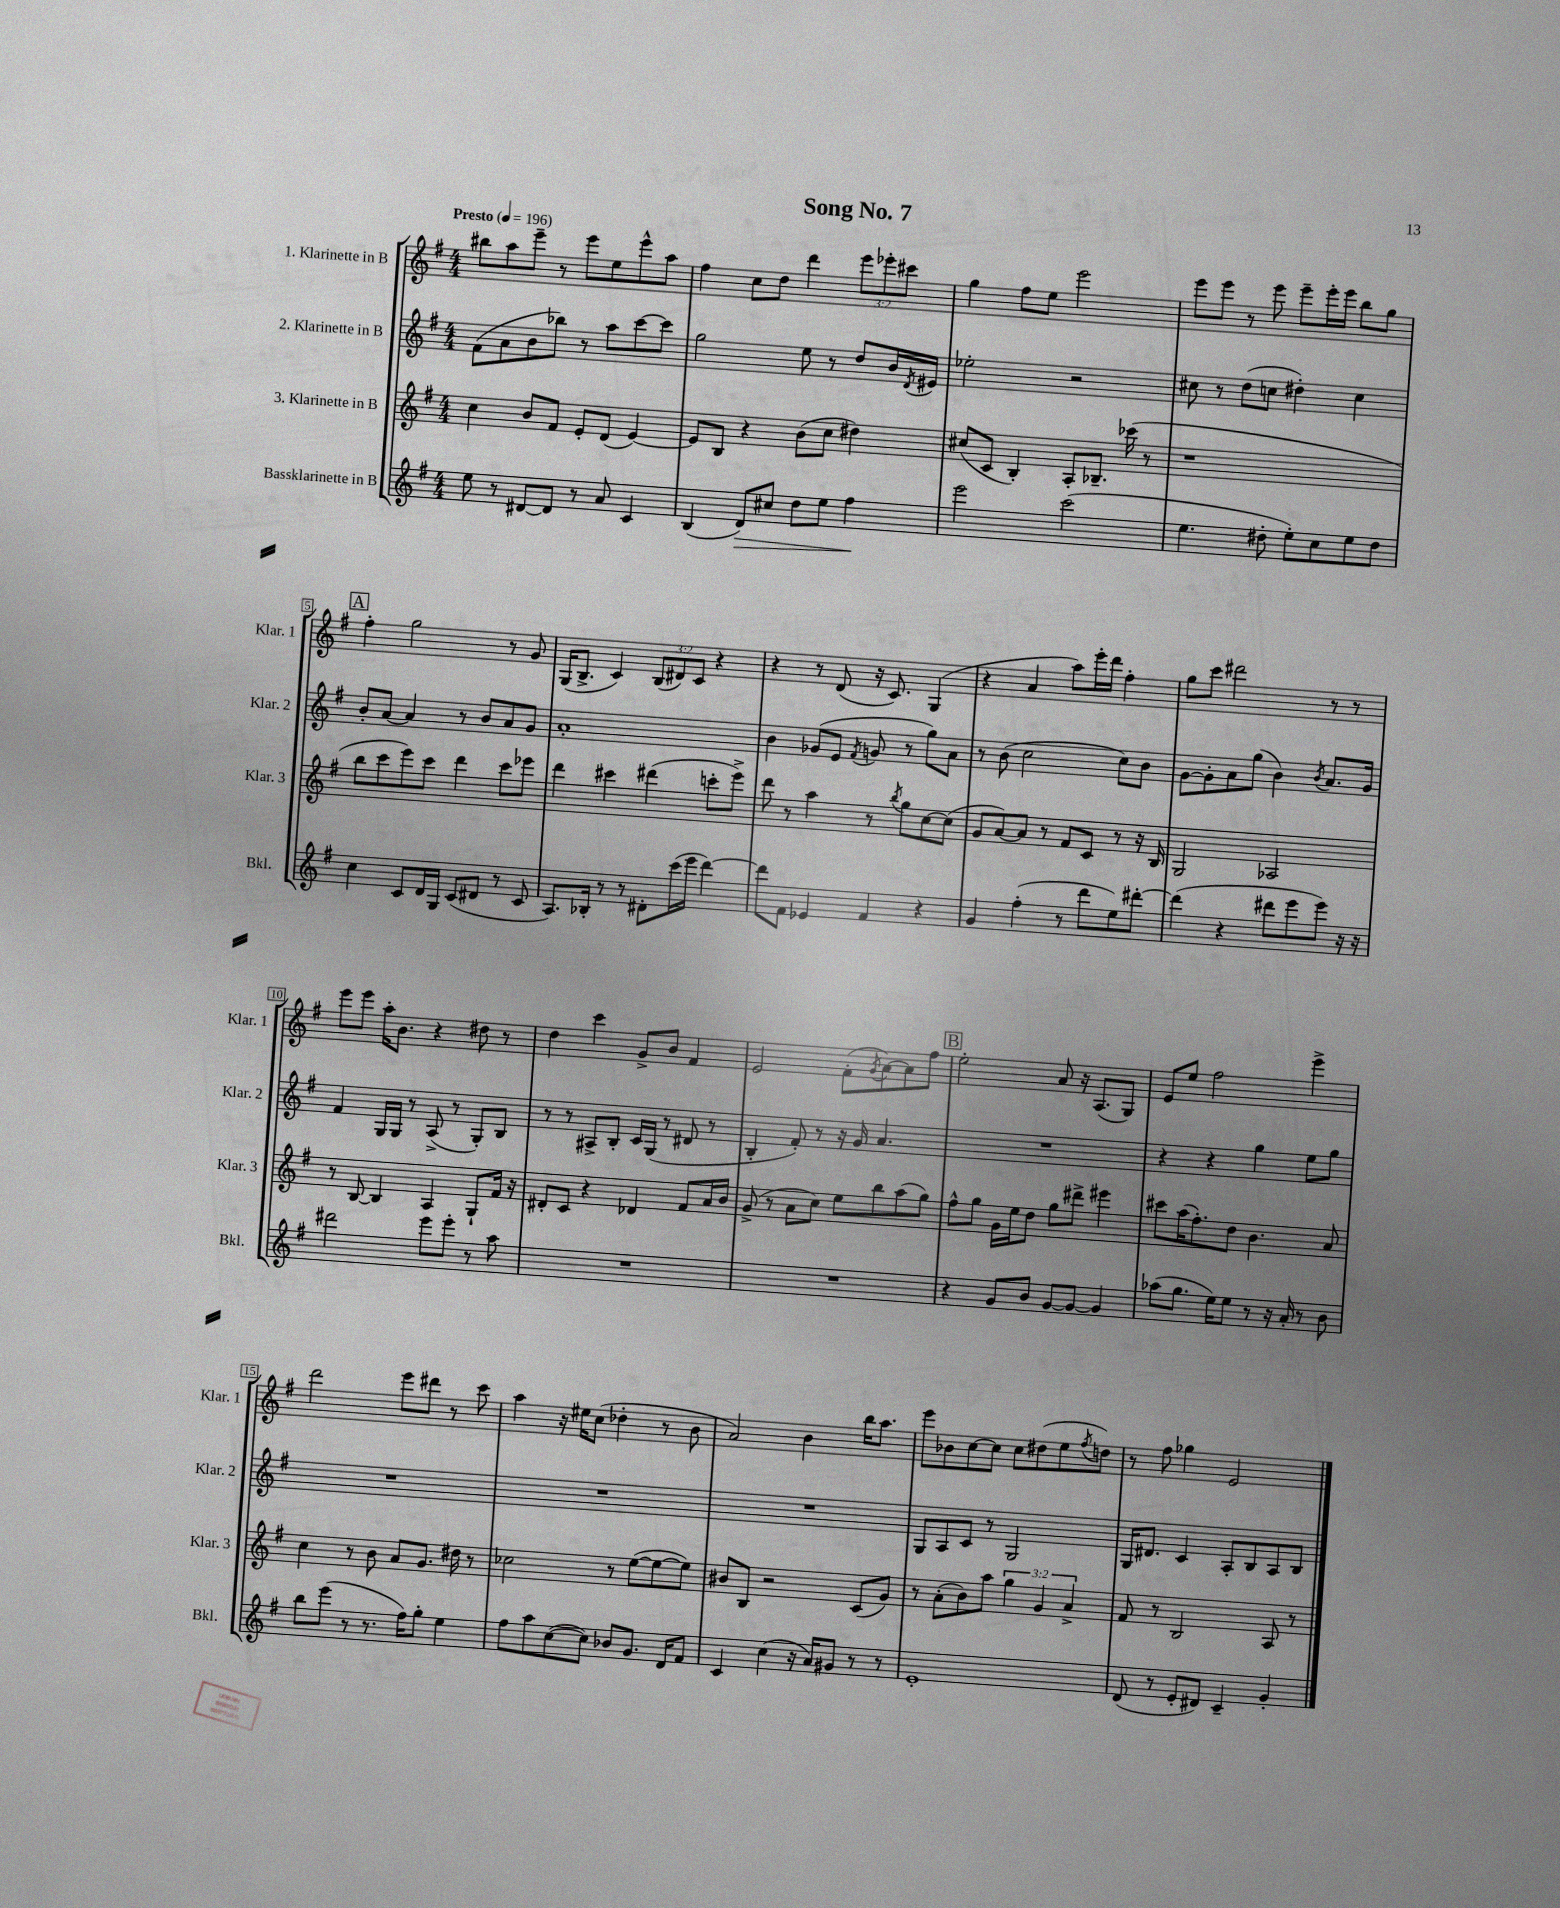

**kern	**kern	**kern	**kern
*staff4	*staff3	*staff2	*staff1
*clefG2	*clefG2	*clefG2	*clefG2
*k[f#]	*k[f#]	*k[f#]	*k[f#]
*M4/4	*M4/4	*M4/4	*M4/4
*MM196	*MM196	*MM196	*MM196
8ee\	4cc\	(8f#\L	8bb#\L
8r	.	8a\	8aa\
[8d#/L	8b/L	8b\	8eee~\J
8d#/]J	8f#/J	8bb-\J)	8r
8r	8e'/L	8r	8eee\L
8a/	(8d/J	8aa\L	8ee\
4c/	[4e/)	[8ccc\	8eee^^\
.	.	8ccc\]J	8aa\J
=	=	=	=
(4B/	8e/]L	2gg\	4ff#\
.	8B/J	.	.
8d/L)	4r	.	8cc\L
8cc#/J	.	.	8dd\J
8dd\L	(8b\L	8ee\	4ddd\
8ee\J	8cc\J	8r	.
4ff#\	4dd#\)	8dd/L	12eee\L
.	.	.	12eee-'\
.	.	16b/L	.
.	.	.	12ccc#\J
.	.	8qd/	.
.	.	16e#/JJ	.
=	=	=	=
2eee\	(8cc#/L	2ee-'\	4gg\
.	8c/J	.	.
.	4B'/)	.	8ff#\L
.	.	.	8ee\J
(2ccc\	8A'/L	2r	2eee\
.	8.B-~/J	.	.
.	(16ccc-\	.	.
.	8r	.	.
=	=	=	=
4.ee\	1r	8cc#\	8eee\L
.	.	8r	8eee\J
.	.	(8dd\L	8r
8dd#'\	.	8cc\J	8eee\
8ee'\L)	.	4dd#'\)	8eee~\L
8cc\	.	.	16eee'\L
.	.	.	16eee\JJ
8ee\	.	4cc\	8bb\L
8dd#\J	.	.	8gg\J
=	=	=	=
4cc\	8bb\L	8b'/L	4ff#'\
.	8ccc\	[8a/J	.
8c/L	8eee\)	4a/]	2gg\
16d/L	8ccc\J	.	.
16G/JJ	.	.	.
(8c/L	4ddd\	8r	.
8d#/J	.	8b/L	.
8r	8ccc\L	8a/	8r
8c/	8eee-\J	8g/J	8g/
=	=	=	=
8.A/L)	4ddd\	1a'	(16G/LK
.	.	.	8.B^/J
16B-'/Jk	.	.	.
8r	4ccc#\	.	4c/)
8r	.	.	.
8d#'\L	(4ddd#\	.	(12B/L
.	.	.	12d#/)
(16ccc\L	.	.	.
.	.	.	12c/J
16eee\JJ	.	.	.
[4ddd\)	8ccc'\L	.	4r
.	8eee^\J)	.	.
=	=	=	=
8ddd\]L	8ddd\	4b\	4r
8f#\J	8r	.	.
4e-/	4aa\	(8g-/L	8r
.	.	8e/J	(8d/
.	.	8qf#/	.
4f#/	8r	8g/	16r
.	.	.	8.c/)
.	8qbb/	.	.
.	8gg\L	8r	.
4r	[8cc\	8gg\L)	(4G/
.	(8cc\]J	8a\J	.
=	=	=	=
4g/	8g/L	8r	4r
.	[8a/)	(8b\	.
(4ff#'\	8a/]J	2cc\	4a/
.	8r	.	.
8r	8f#/L	.	8aa\L)
8ddd\L	8c/J	.	16eee'\L
.	.	.	16ddd\JJ
8ee\)	8r	8cc\L)	4ff#'\
[8ddd#'\J	16r	8b\J	.
.	16B/	.	.
=	=	=	=
(4ddd#\]	2G/	[8g\L	8gg\L
.	.	8g'\]	8ccc\J
4r	.	8a\	2ddd#\
.	.	(8gg\J	.
8ddd#\L	2A-/	4b\)	.
8eee\	.	.	.
.	.	8qb/	.
8eee\J)	.	8.a/L	8r
16r	.	.	8r
16r	.	16g/Jk	.
=	=	=	=
2ddd#\	8r	4f#/	8eee\L
.	[8B/	.	8eee\J
.	4B/]	16G/LL	16aa'\LK
.	.	16G/JJ	8.b\J
.	.	8r	.
8eee\L	4A/	(8A^/	4r
8eee'\J	.	8r	.
8r	8G`/L	8G'/L)	8dd#\
8aa\	16f#/Jk	8B/J	8r
.	16r	.	.
=	=	=	=
1r	8d#'/L	8r	4dd\
.	8c/J	8r	.
.	4r	8A#^/L	4ccc\
.	.	8B'/J	.
.	4d-/	16c/LL	8g^/L
.	.	(16G/JJ	.
.	.	8r	8b/J
.	8f#/L	8d#/	4f#/
.	16a/L	8r	.
.	16b/JJ	.	.
=	=	=	=
1r	(8g^/	4B'/	2e/
.	8r	.	.
.	8a\L	8f#'/)	.
.	8cc\J)	8r	.
.	8ee\L	16r	(8f#'\L
.	.	16g/	.
.	.	.	8qg/
.	8bb\	4.a/	[8a\)
.	(8aa\	.	8a\]
.	8gg\J)	.	8ff#\J
=	=	=	=
4r	8ff#^^\L	1r	2ee'\
.	8gg\J	.	.
8g/L	16g\LL	.	.
.	16ee\J	.	.
8b/J	8dd\J	.	.
[8g/L	8gg\L	.	8a/
8g/_J	8ddd#^\J	.	16r
.	.	.	(8.A/L
4g/]	4eee#\	.	.
.	.	.	8G/J)
=	=	=	=
(8aa-\L	8ccc#\L	4r	8e/L
8.gg\J	(16aa\K	.	8ee/J
.	8.ff#'\)	.	.
.	.	4r	2ff#\
16ee\LK)	.	.	.
8ee\J	8dd\J	.	.
8r	4.b\	4gg\	.
16r	.	.	.
16a'/	.	.	.
8r	.	8ee\L	4eee^\
8b\	8a/	8gg\J	.
=	=	=	=
8bb\L	4cc\	1r	2ddd\
(8eee\J	.	.	.
8r	8r	.	.
8.r	8b\	.	.
.	8a/L	.	8eee\L
16ff#\LK)	.	.	.
8gg'\J	8.g/J	.	8ddd#\J
4ee\	.	.	8r
.	16dd#\	.	.
.	8r	.	8ccc\
=	=	=	=
8ff#\L	2cc-\	1r	4aa\
8aa\	.	.	.
([8cc\	.	.	16r
.	.	.	16ee#\LK
8cc\]J)	.	.	(8cc\J
8b-/L	8r	.	4dd-'\
8.g/J	([8ee\L	.	.
.	8ee\_	.	8r
16d/LK	.	.	.
8f#/J	8ee\]J)	.	8b\
=	=	=	=
4c/	8b#/L	1r	2a/)
.	8B/J	.	.
(4cc\	2r	.	.
16r	.	.	4b\
16a/LK)	.	.	.
8g#/J	.	.	.
8r	(8c/L	.	16bb\LK
.	.	.	8.aa\J
8r	8g/J)	.	.
=	=	=	=
1e'	8r	8G/L	8eee\L
.	(8a'\L	8A/	8b-\
.	8b\)	8c/J	[8cc\
.	8aa\J	8r	8cc\]J
.	6gg\	2G/	8cc\L
.	.	.	(8dd#\
.	6g/	.	.
.	.	.	8ee\
.	6a^/	.	.
.	.	.	8qff#/
.	.	.	8dd\J)
=	=	=	=
(8d/	8f#/	16G/LK	8r
.	.	8.d#/J	.
8r	8r	.	8ff#\
8e'/L	2B/	4c/	4gg-\
8d#/J)	.	.	.
4c~/	.	8A'/L	2e/
.	.	8B/	.
4g'/	8A/	8A/	.
.	8r	8B/J	.
==	==	==	==
*-	*-	*-	*-
